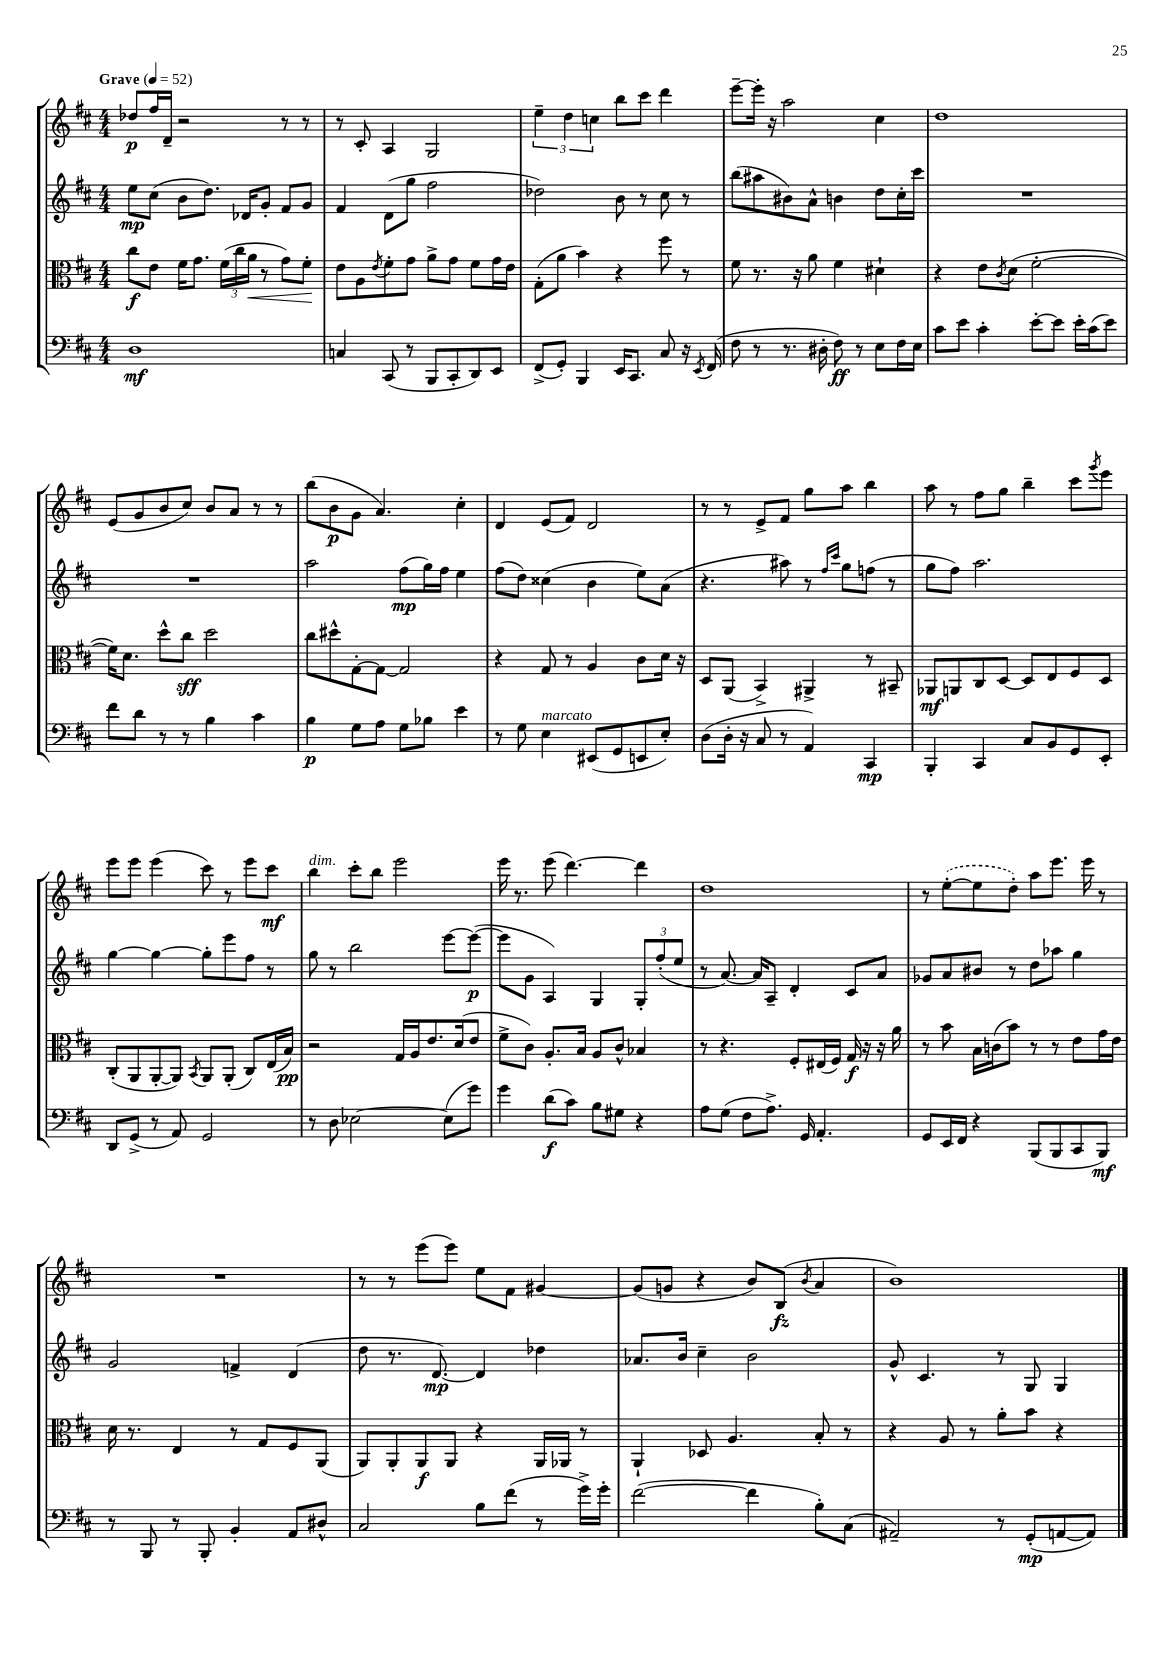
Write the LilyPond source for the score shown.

<<
\new StaffGroup <<
\new Staff = "s0" {
    \clef treble \key d \major \numericTimeSignature \time 4/4 \tempo "Grave" 4 = 52
    des''8\p fis''16 d'16-- r2 r8 r8 |
    r8 cis'8-. a4 g2 |
    \tuplet 3/2 { e''4-- d''4 c''4 } b''8 cis'''8 d'''4 |
    e'''8~-- e'''16-. r16 a''2 cis''4 |
    d''1 |
    e'8( g'8 b'8 cis''8) b'8 a'8 r8 r8 |
    b''8( b'8\p g'8 a'4.) cis''4-. |
    d'4 e'8( fis'8) d'2 |
    r8 r8 e'8-> fis'8 g''8 a''8 b''4 |
    a''8 r8 fis''8 g''8 b''4-- cis'''8 \acciaccatura { g'''8 } e'''8 |
    e'''8 e'''8 e'''4( cis'''8) r8 e'''8 cis'''8\mf |
    b''4^\markup { \italic "dim." } cis'''8-. b''8 e'''2 |
    e'''16 r8. e'''8( d'''4.~) d'''4 |
    d''1 |
    r8 \once \slurDashed e''8~-.( e''8 d''8-.) a''8 e'''8. e'''16 r8 |
    R1 |
    r8 r8 e'''8( e'''8) e''8 fis'8 gis'4~ |
    gis'8( g'8 r4 b'8) b8\fz( \acciaccatura { b'8 } a'4 |
    b'1) \bar "|." |
}
\new Staff = "s1" {
    \clef treble \key d \major \numericTimeSignature \time 4/4
    e''8\mp cis''8( b'8 d''8.) des'16 g'8-. fis'8 g'8 |
    fis'4 d'8( g''8 fis''2 |
    des''2) b'8 r8 cis''8 r8 |
    b''8( ais''8 bis'8) a'8-^ b'4 d''8 cis''16-. cis'''16 |
    R1 |
    R1 |
    a''2 fis''8\mp( g''16) fis''16 e''4 |
    fis''8( d''8) cisis''4( b'4 e''8) a'8( |
    r4. ais''8) r8 \grace { fis''16 cis'''16 } g''8 f''8( r8 |
    g''8 fis''8) a''2. |
    g''4~ g''4~ g''8-. e'''8 fis''8 r8 |
    g''8 r8 b''2 e'''8~ e'''8~\p( |
    e'''8 g'8 a4) g4 \tuplet 3/2 { g8-. fis''8-.( e''8 } |
    r8 a'8.~) a'16 a8-- d'4-. cis'8 a'8 |
    ges'8 a'8 bis'8 r8 d''8 aes''8 g''4 |
    g'2 f'4-> d'4( |
    d''8 r8. d'8.~\mp) d'4 des''4 |
    aes'8. b'16 cis''4-- b'2 |
    g'8-^ cis'4. r8 g8 g4 \bar "|." |
}
\new Staff = "s2" {
    \clef alto \key d \major \numericTimeSignature \time 4/4
    cis''8\f e'8 fis'16 g'8. \tuplet 3/2 { fis'16( cis''16 a'16\< } r8 g'8) fis'8-.\! |
    e'8 a8 \acciaccatura { e'8 } fis'8-. g'8 a'8-> g'8 fis'8 g'16 e'16 |
    g8-.( a'8 b'4) r4 fis''8 r8 |
    fis'8 r8. r16 a'8 fis'4 dis'4-! |
    r4 e'8 \acciaccatura { cis'8 } d'8( fis'2~-. |
    fis'16) d'8. d''8-^ cis''8\sff d''2 |
    cis''8 dis''8-^ g8~-. g8~ g2 |
    r4 g8 r8 a4 cis'8 d'16 r16 |
    d8 a,8( b,4->) ais,4-> r8 bis,8-- |
    aes,8\mf a,8 cis8 d8~ d8 e8 fis8 d8 |
    cis8-.( a,8 a,8~-. a,8) \acciaccatura { b,8 } a,8 a,8-.( cis8) e16( b16\pp) |
    r2 g16 a16 e'8. d'16( e'8 |
    fis'8-> cis'8) a8.-. b16 a8 cis'8-^ bes4 |
    r8 r4. fis8-. eis16( fis16) g16\f r16 r16 a'16 |
    r8 b'8 b16 c'16( b'8) r8 r8 e'8 g'16 e'16 |
    d'16 r8. e4 r8 g8 fis8 a,8( |
    a,8) a,8-. a,8\f a,8 r4 a,16 aes,16 r8 |
    a,4-! des8 a4. b8-. r8 |
    r4 a8 r8 a'8-. b'8 r4 \bar "|." |
}
\new Staff = "s3" {
    \clef bass \key d \major \numericTimeSignature \time 4/4
    d1\mf |
    c4 cis,8( r8 b,,8 cis,8-. d,8) e,8 |
    fis,8->( g,8-.) b,,4 e,16 cis,8. cis8 r16 \acciaccatura { e,8 } fis,16( |
    fis8 r8 r8. dis16-. fis8\ff) r8 e8 fis16 e16 |
    cis'8 e'8 cis'4-. e'8~-. e'8 e'16-. cis'16( e'8) |
    fis'8 d'8 r8 r8 b4 cis'4 |
    b4\p g8 a8 g8 bes8 e'4 |
    r8 g8 e4^\markup { \italic "marcato" } eis,8( g,8 e,8 e8-.) |
    d8( d16-. r16 cis8 r8 a,4) cis,4\mp |
    b,,4-. cis,4 cis8 b,8 g,8 e,8-. |
    d,8 g,8->( r8 a,8) g,2 |
    r8 d8 ees2~ ees8( g'8) |
    g'4 d'8\f( cis'8) b8 gis8 r4 |
    a8 g8( fis8 a8.->) g,16 a,4.-. |
    g,8 e,16 fis,16 r4 b,,8( b,,8 cis,8 b,,8\mf) |
    r8 b,,8 r8 b,,8-. b,4-. a,8 dis8-^ |
    cis2 b8 fis'8( r8 g'16->) g'16-. |
    fis'2~( fis'4 b8-.) cis8( |
    ais,2--) r8 g,8-.\mp( a,8~ a,8) \bar "|." |
}
>>
>>
\layout { \context { \Score \remove "Bar_number_engraver" } }
